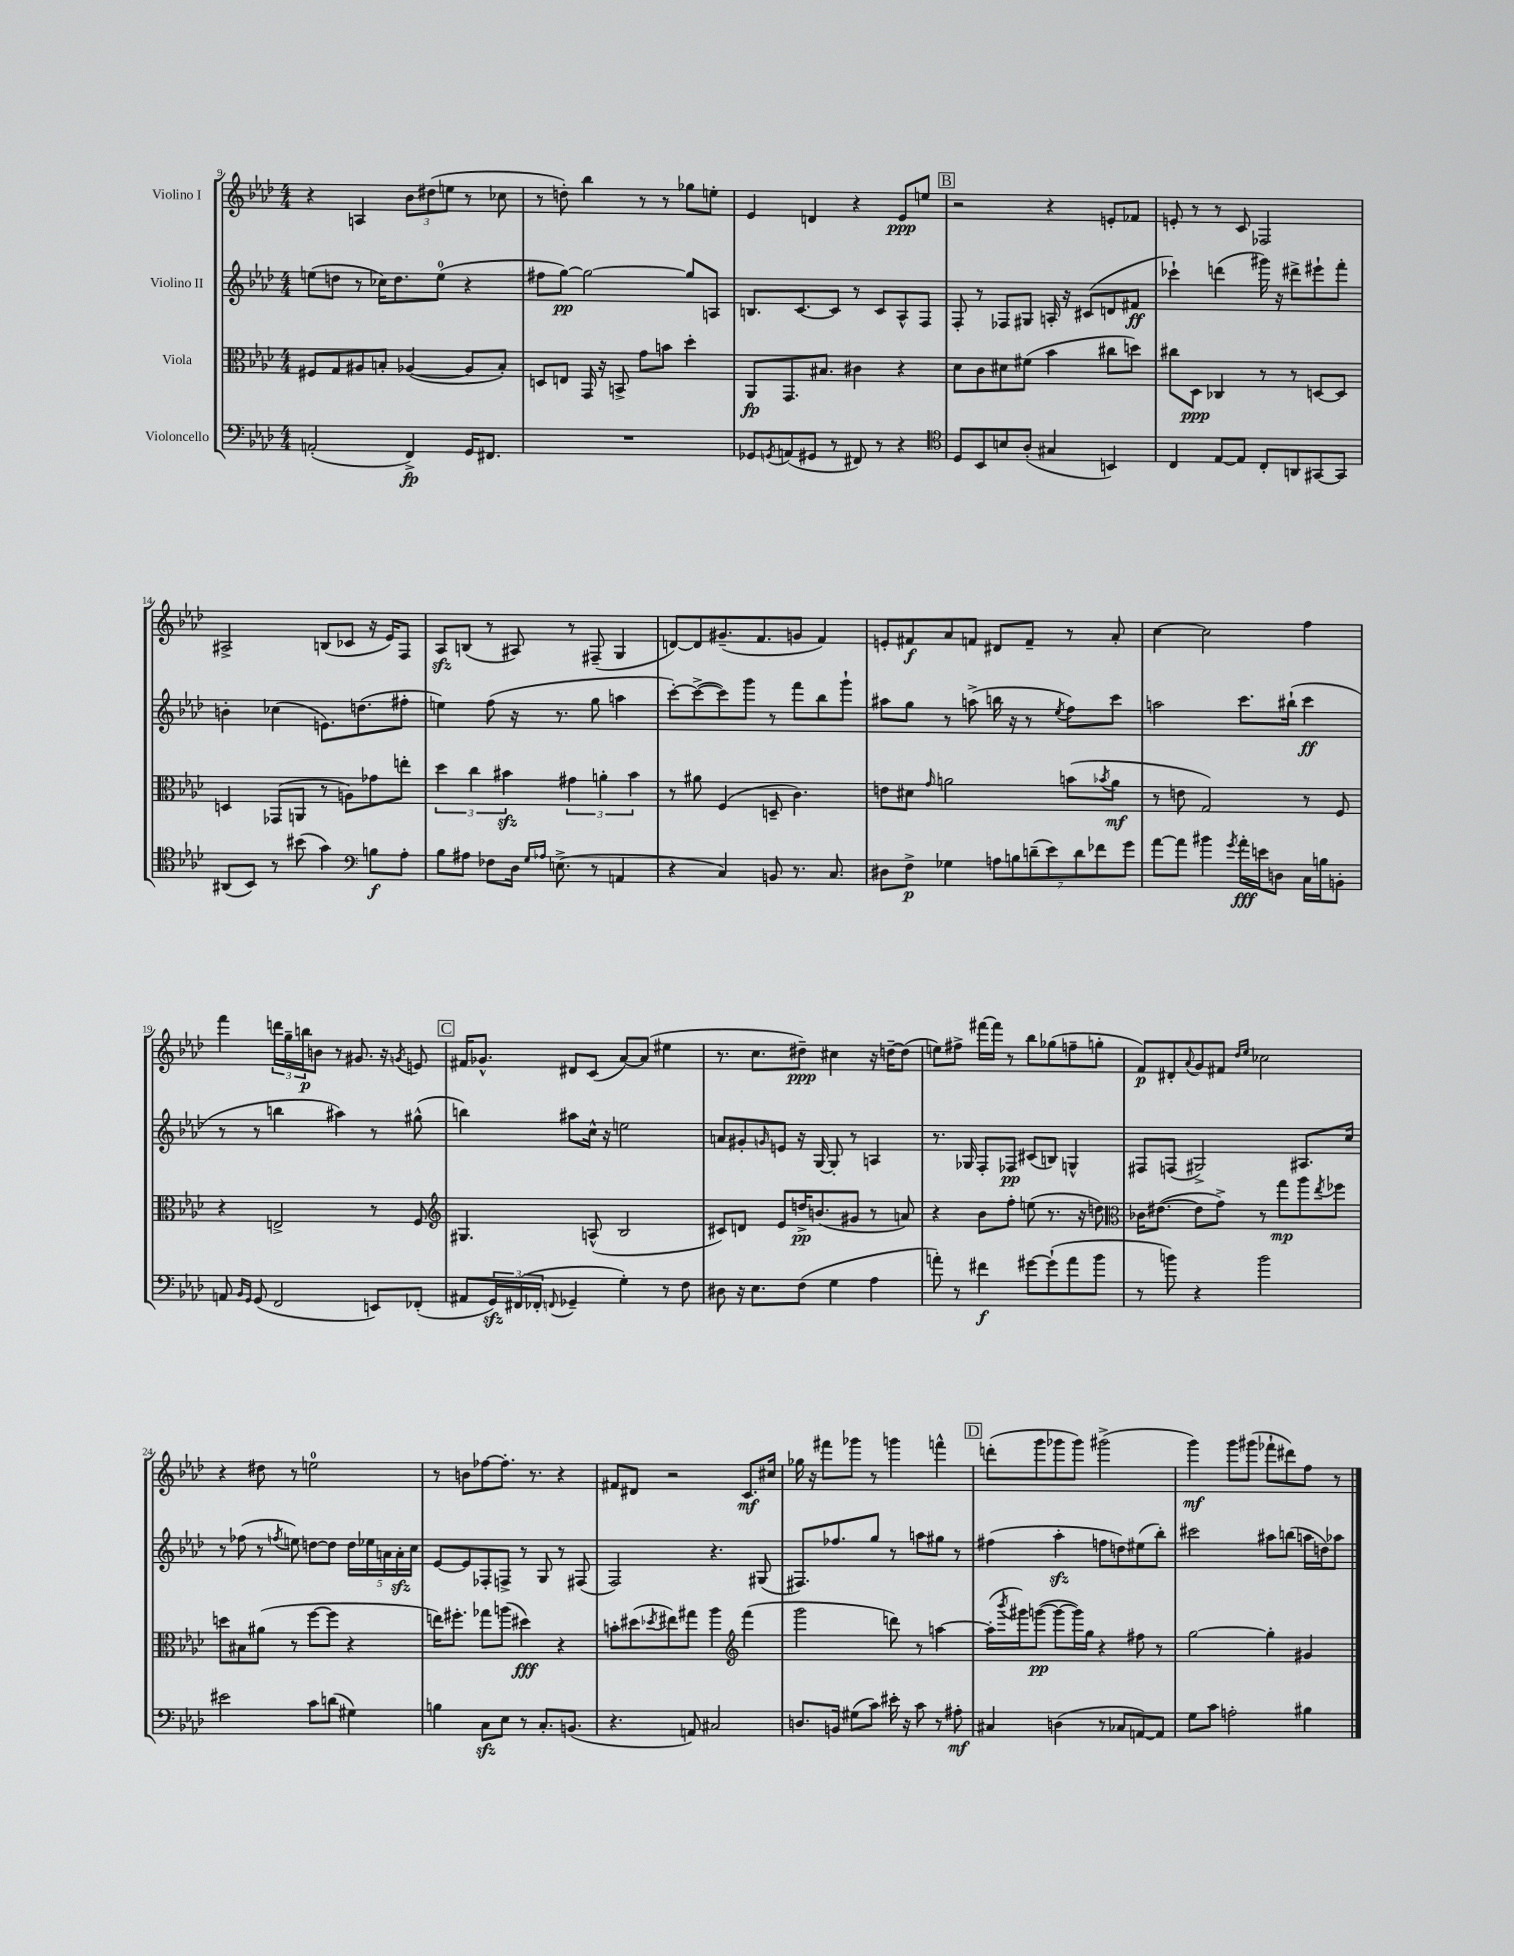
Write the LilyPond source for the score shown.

<<
\new StaffGroup <<
\new Staff = "s0" \with { instrumentName = "Violino I" } {
    \clef treble \key aes \major \numericTimeSignature \time 4/4
    r4 a4 \tuplet 3/2 { bes'8 dis''8( e''8 } r8 ces''8 |
    r8 d''8-.) bes''4 r8 r8 ges''8 e''8-. |
    ees'4 d'4 r4 ees'8\ppp e''8 |
    \mark \markup { \box "B" } r2 r4 e'8-. fes'8 |
    e'8-. r8 r8 c'8 fes2 |
    ais2-> b8( ces'8 r16 ees'16) f8 |
    aes8\sfz b8( r8 ais8) r8 fis8--( g4 |
    d'8~) d'8 gis'8.--( f'8. g'8 f'4) |
    e'8-. fis'8\f aes'8 f'8 dis'8 f'8-- r8 aes'8-. |
    c''4~ c''2 f''4 |
    f'''4 \tuplet 3/2 { d'''16 g''16-- b''16\p } b'8 r8 gis'8. r16 \acciaccatura { g'8 } e'8 |
    \mark \markup { \box "C" } fis'16 ges'8.-^ dis'8 c'8( aes'8~) aes'8( eis''4 |
    r8. c''8. dis''8--\ppp) cis''4 r16 d''16~-- d''8( |
    e''8) fis''8-> fis'''16~ fis'''16 r8 bes''8 ges''8( f''8-- g''8-. |
    f'8\p) dis'8-. \appoggiatura { aes'8 } g'8 fis'8 \grace { des''16 ees''16 } ces''2 |
    r4 dis''8 r8 e''2-0 |
    r8 b'8 fes''8~ fes''8.-. r8. r4 |
    fis'8 dis'8 r2 c'8.\mf cis''16 |
    ges''16 r16 fis'''8 ges'''8 r8 g'''4 f'''4-^ |
    \mark \markup { \box "D" } d'''8-.( g'''8 ges'''8 ges'''8) gis'''2->( |
    g'''4\mf) g'''8 gis'''8( fes'''8-! dis'''8) f''8 r8 \bar "|." |
}
\new Staff = "s1" \with { instrumentName = "Violino II" } {
    \clef treble \key aes \major \numericTimeSignature \time 4/4
    e''8( d''8 r8 ces''16) d''8. e''8-0( r4 |
    fis''8 g''8~\pp) g''2~ g''8 a8 |
    b8. c'8.~ c'8 r8 c'8 aes8-^ f8 |
    \mark \markup { \box "B" } f8-. r8 fes8 gis8 a16-. r16 cis'8( d'8 fis'8\ff |
    ces'''4-!) d'''4( gis'''16) r16 dis'''8-> eis'''8-! f'''8-. |
    b'4-. ces''4( e'8.) d''8.( fis''8-. |
    e''4) f''8( r16 r8. g''8 a''4 |
    c'''8~-.) c'''8~->( c'''8) g'''8 r8 f'''8 bes''8 g'''8-! |
    ais''8 g''8 r8 a''8->( b''16 r16 r8 \acciaccatura { ees''8 } f''8) c'''8 |
    a''2 c'''8. bis''16-!( c'''4\ff |
    r8 r8 b''4 ais''4) r8 gis''8-^( |
    \mark \markup { \box "C" } b''4) ais''8 c''16-^ r16 e''2 |
    a'8 gis'8-. \grace { g'16 } e'8 r16 g16~ g8-. r8 a4 |
    r8. ges16 f8-. fes8\pp cis'8( b8) g4-^ |
    fis8 f8( gis2->) ais8. c''16 |
    r8 fes''8( r8 \acciaccatura { f''8 } e''8) d''8~ d''8 \tuplet 5/4 { d''16 ees''16 a'16 a'16-.\sfz c''16 } |
    ees'8~ ees'8 fes8-. f8-> r8 g8 r8 fis8( |
    f2) r4. gis8( |
    fis8.) fes''8. g''8 r8 a''8 gis''8 r8 |
    \mark \markup { \box "D" } fis''4( aes''4-.\sfz f''8 d''8) eis''8( bes''8-.) |
    cis'''2 ais''8 b''8( a''16 d''16) aes''8 \bar "|." |
}
\new Staff = "s2" \with { instrumentName = "Viola" } {
    \clef alto \key aes \major \numericTimeSignature \time 4/4
    fis8 g8 ais8 b8-. aes4~( aes8 b8-.) |
    d8 e8 g,16 r16 b,8-> g'8 b'8 des''4-. |
    aes,8\fp g,8. bis8. cis'4 r4 |
    \mark \markup { \box "B" } des'8 c'8 dis'8 fis'8( bes'4 cis''8 d''8) |
    cis''8 des8\ppp ces4 r8 r8 d8~ d8 |
    d4 ges,8( a,8 r8 a8) ges'8 e''8-. |
    \tuplet 3/2 { des''4 c''4 bis'4\sfz } \tuplet 3/2 { gis'4 a'4-. bis'4 } |
    r8 ais'8 f4( d8-- c'4.) |
    e'8 dis'8 \grace { g'16 } a'2 b'8( \acciaccatura { bes'8 } a'8\mf |
    r8 e'8 g2) r8 f8 |
    r4 e2-> r8 f8 |
    \mark \markup { \box "C" } \clef treble gis4. a8-^( bes2 |
    cis'8) d'8 ees'8 d''16->\pp b'8.( gis'8 r8 a'8) |
    r4 bes'8 f''8-. e''8( r8. r16 d''8) |
    \clef alto ces'16 eis'8.~( eis'8 g'8->) r8 g''8\mp aes''8 \acciaccatura { ees''8 } fes''8 |
    d''8 bis8 ais'8( r8 f''8~ f''8 r4 |
    e''16) fis''8.-. ges''8 a''8( dis''4\fff) r4 |
    b'8-. dis''8( \acciaccatura { des''8 } eis''8) gis''8 aes''4 \clef treble f'''4( |
    g'''2 d'''8) r8 a''4~ |
    \mark \markup { \box "D" } a''16-.( \acciaccatura { bes'''8 } gis'''16) g'''8~\pp( g'''8~ g'''16) g''16 r4 fis''8 r8 |
    g''2~ g''4-. gis'4 \bar "|." |
}
\new Staff = "s3" \with { instrumentName = "Violoncello" } {
    \clef bass \key aes \major \numericTimeSignature \time 4/4
    a,2-.( f,4->\fp) g,16 fis,8. |
    R1 |
    ges,8 \acciaccatura { g,8 } a,8( gis,8 r8 fis,8) r8 r4 |
    \mark \markup { \box "B" } \clef tenor des8 bes,8 b8 aes8-.( gis4 b,4) |
    c4 ees8~ ees8 c8-. a,8 gis,8~ gis,8 |
    ais,8( bes,8) r8 bis'8( g'4) \clef bass b8\f aes8-. |
    bes8 ais8 fes8 des16 \grace { g16 aes16 } e8.->( r8 a,4 |
    r4 c4) b,8 r8. c8. |
    dis8 f8->\p ges4 \tuplet 7/4 { a8 b8 d'8--( ees'8) d'8 fes'8 g'8 } |
    aes'8~ aes'8 bis'4 \acciaccatura { g'8 } aes'16-.\fff e'16 d8 c16 b16 b,8-. |
    a,8 \grace { bes,16 g,16 } g,8( f,2 e,8) fes,8-.( |
    \mark \markup { \box "C" } ais,8 \tuplet 3/2 { g,16\sfz) fis,16( fes,16-. } \appoggiatura { f,8 } ges,4-- g4-.) r8 f8 |
    dis8 r16 ees8. f8( g4 aes4 |
    a'8-.) r8 fis'4\f gis'8~ gis'8-!( a'8 bes'8 |
    r8 b'8) r4 b'2 |
    eis'2 c'8 d'8( gis4) |
    b4 c8\sfz ees8 r8 c8.-. b,8.( |
    r4. a,8) cis2 |
    d8. b,16 gis8( c'8) eis'16-. r16 c'8 r8 ais8-.\mf |
    \mark \markup { \box "D" } cis4 d4( r8 ces8 a,8~) a,8 |
    g8 c'8 a2-. bis4 \bar "|." |
}
>>
>>
\layout { \context { \Score currentBarNumber = #9 } }
